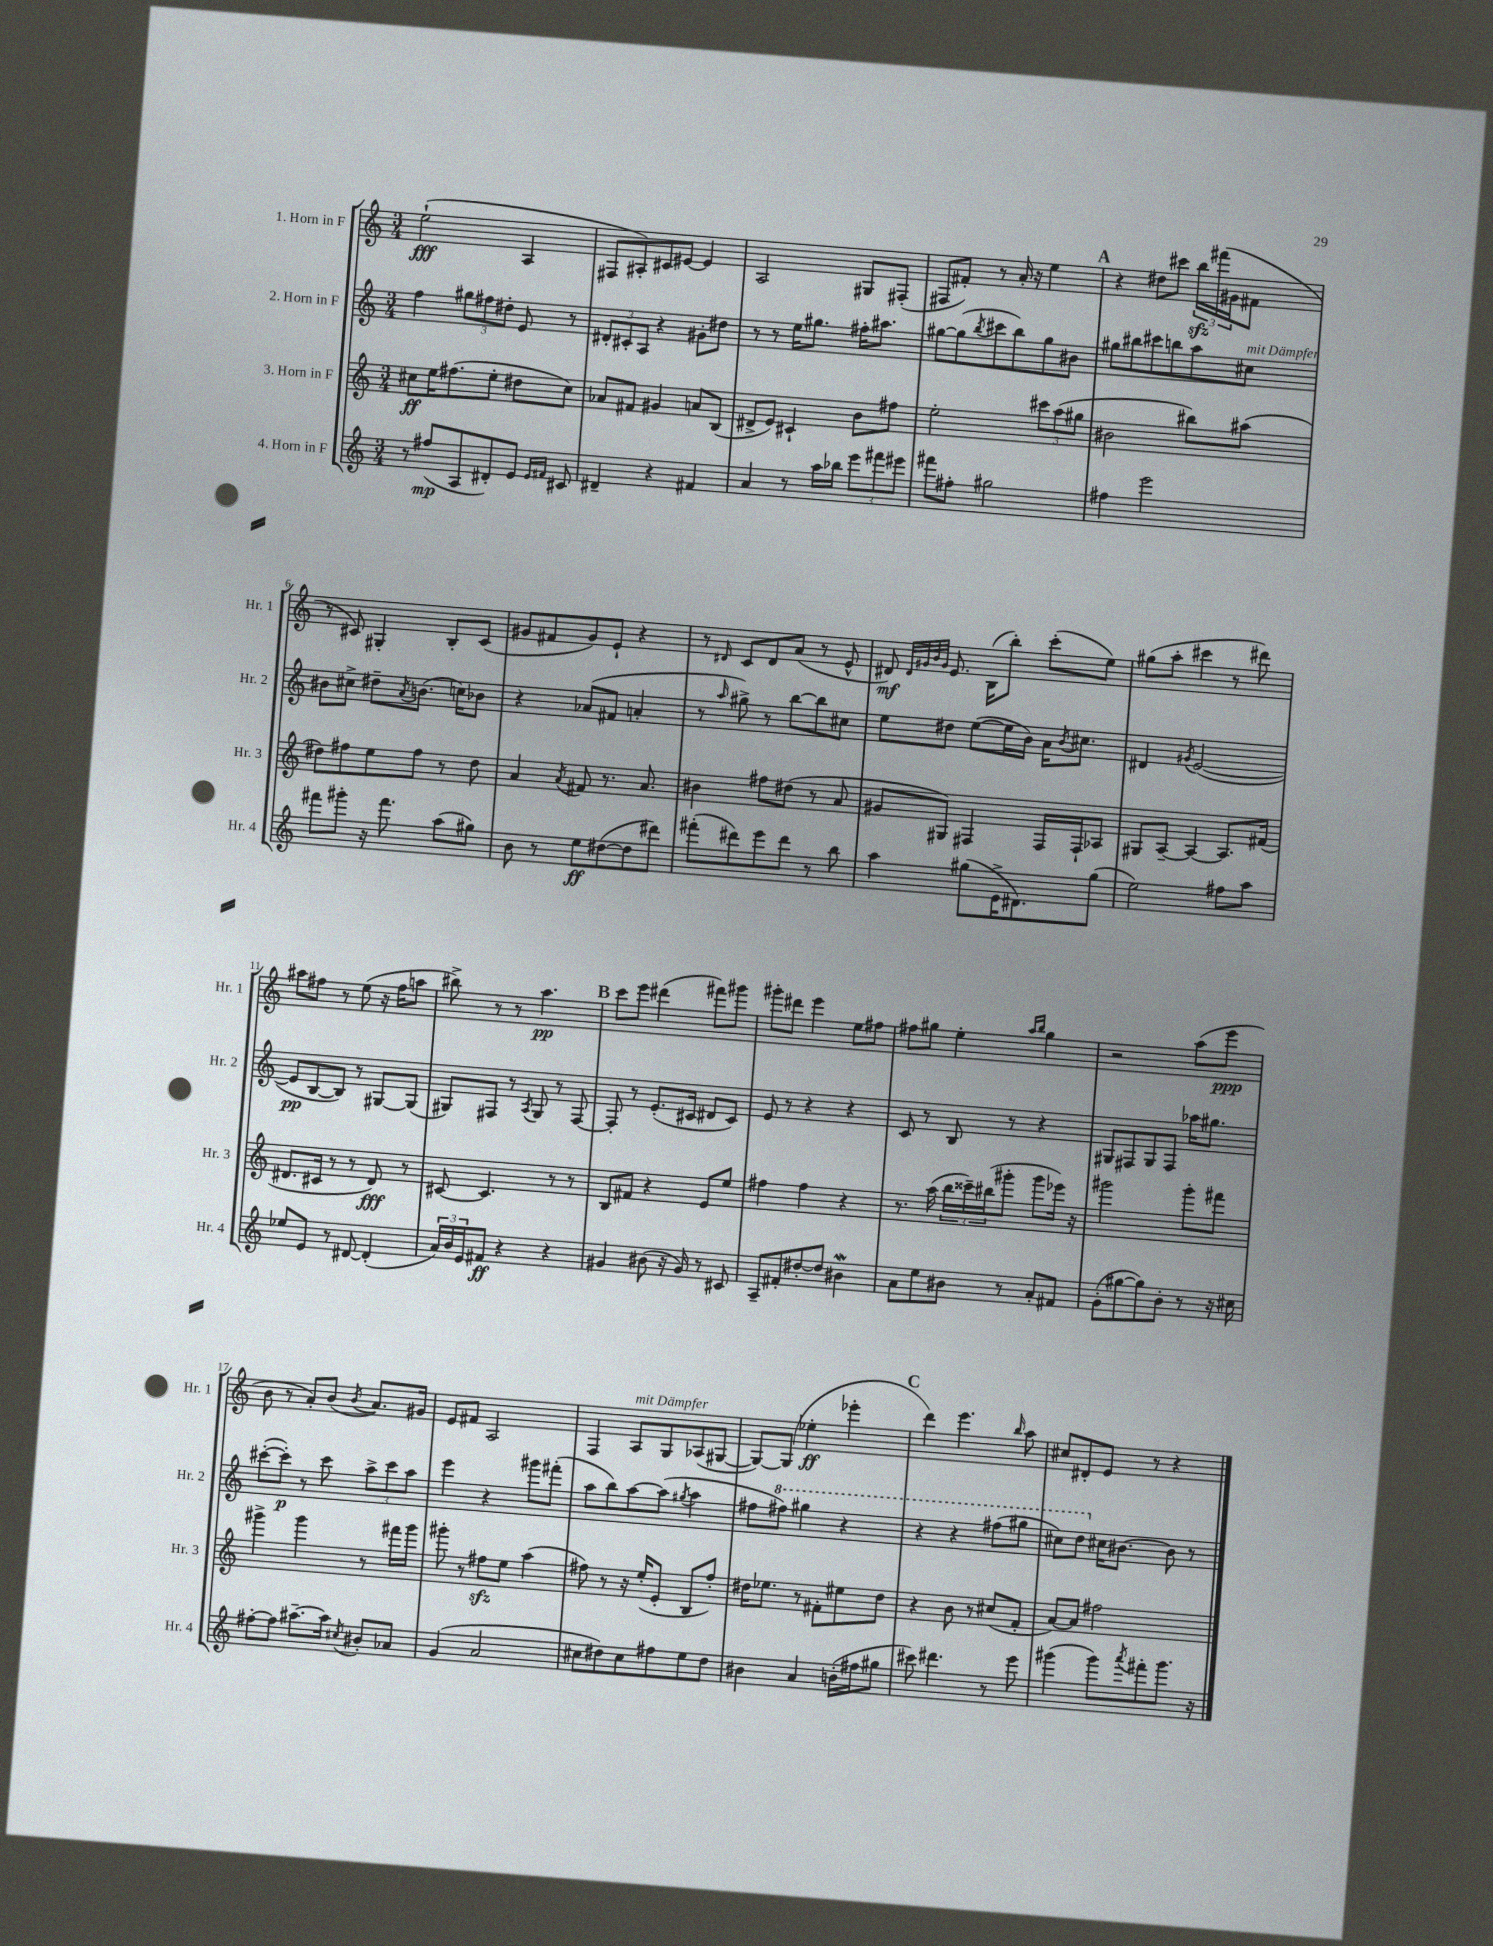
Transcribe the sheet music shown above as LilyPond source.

<<
\new StaffGroup <<
\new Staff = "s0" \with { instrumentName = "1. Horn in F" shortInstrumentName = "Hr. 1" } {
    \clef treble \key c \major \numericTimeSignature \time 3/4
    e''2-!\fff( a4 |
    fis8 ais8-.) cis'8 eis'8~ eis'4 |
    a2 gis8 fis8-.( |
    fis8 fis'8-.) r8 a'16-. r16 e''4 |
    \mark \markup { \bold "A" } r4 dis''8 cis'''8 \tuplet 3/2 { b''16\sfz fis'''16( gis'16 } fis'8 |
    r8 cis'8) gis4-. b8-. cis'8( |
    gis'8 fis'8 gis'8) e'8-! r4 |
    r8 \grace { dis'16 } c'8 dis'8 a'8( r8 e'8-^ |
    dis'8\mf) \grace { dis'32 gis'32 b'32 gis'32 } e'8. b16( b''8-.) c'''8-.( e''8) |
    gis''8( a''8-. cis'''4 r8 dis'''8) |
    ais''8 fis''8 r8 e''8( r16 fis''16 a''8 |
    bis''8->) r8 r8 a''4.\pp |
    \mark \markup { \bold "B" } c'''8 e'''8 dis'''4( fis'''8) gis'''8 |
    gis'''8-. dis'''8 e'''4 e''8 fis''8 |
    fis''8 gis''8 e''4-. \grace { a''16 b''16 } gis''4 |
    r2 a''8( e'''8\ppp |
    b'8 r8 a'8-.) b'8( \acciaccatura { b'8 } a'8.) gis'16 |
    e'8 fis'8 a2 |
    f4 a8^\markup { \italic "mit Dämpfer" } g8 aes8( gis8~ |
    gis8~) gis8( ees''4-.\ff ees'''4-. |
    \mark \markup { \bold "C" } d'''4) e'''4. \grace { b''16 } a''8 |
    cis''8 dis'8-. e'8 r8 r4 \bar "|." |
}
\new Staff = "s1" \with { instrumentName = "2. Horn in F" shortInstrumentName = "Hr. 2" } {
    \clef treble \key c \major \numericTimeSignature \time 3/4
    f''4 \tuplet 3/2 { gis''8 fis''8 dis''8-. } e'8 r8 |
    \tuplet 3/2 { dis'8-. cis'8-. a8 } r4 gis'8-. dis''8 |
    r8 r8 e''16 gis''8. fis''16-. ais''8. |
    gis''8~ gis''8( \acciaccatura { b''8 } cis'''8 b''8) gis''8 bis'8 |
    \mark \markup { \bold "A" } gis''8 bis''8 cis'''8 b''8 a''8 cis''8^\markup { \italic "mit Dämpfer" } |
    bis'8 cis''8-> dis''8-- \acciaccatura { a'8 } b'8.( c''16) bes'8 |
    r4 aes'8( fis'8 a'4-. |
    r8 \grace { a''16 } gis''8->) r8 b''8~ b''8 cis''8 |
    e''8 dis''8 e''8~( e''16 b'16) a'16 \acciaccatura { b'8 } cis''8. |
    dis'4 \acciaccatura { gis'8 } e'2~( |
    e'8\pp b8~ b8) r8 gis8~ gis8( |
    gis8) fis8 r8 \acciaccatura { a8 } gis8 r8 fis8~ |
    \mark \markup { \bold "B" } fis8-. r8 e'8.-.( cis'16 dis'8 cis'8) |
    e'8 r8 r4 r4 |
    c'8 r8 b8 r8 r4 |
    gis8 fis8 gis8 fis8 aes''16 gis''8. |
    cis'''8~-.( cis'''8-.\p) r8 cis'''8 \tuplet 3/2 { a''8-> cis'''8 a''8 } |
    e'''4 r4 gis'''8 fis'''8-.( |
    a''8 b''8) a''8~ a''8( \acciaccatura { gis''8 } a''4 |
    fis''8 \ottava #1 fis'''8) gis'''4 r4 |
    \mark \markup { \bold "C" } r4 r4 fis'''8( gis'''8 |
    cis'''8) d'''8 \ottava #0 cis''16 bis'8.~ bis'8 r8 \bar "|." |
}
\new Staff = "s2" \with { instrumentName = "3. Horn in F" shortInstrumentName = "Hr. 3" } {
    \clef treble \key c \major \numericTimeSignature \time 3/4
    cis''8\ff e''16 fis''8.( e''8-. dis''8 cis''8) |
    aes'8 fis'8 gis'4 a'8 b8( |
    dis'8-> e'8) cis'4-! b'8 fis''8 |
    e''2-. \tuplet 3/2 { cis'''8 a''8( gis''8 } |
    \mark \markup { \bold "A" } bis'2 bis''8) ais''8( |
    dis''8) fis''8 e''8 fis''8 r8 dis''8 |
    a'4 \acciaccatura { a'8 } fis'8 r8. a'8. |
    bis'4 fis''8 dis''8( r8 a'8 |
    gis'8 gis8) fis4 fis16 fis16-! aes8 |
    gis8 a8~-- a4~ a8. fis'16( |
    dis'8. cis'16 r8 r8 dis'8\fff) r8 |
    cis'8~ cis'4. r8 r8 |
    \mark \markup { \bold "B" } b8 fis'8 r4 e'8 e''8 |
    fis''4 fis''4 r4 |
    r8. a''16( \tuplet 3/2 { b''16 cisis'''16--) bis''16( } gis'''8-. gis'''8 ees'''16) r16 |
    gis'''2 gis'''8-. fis'''8 |
    gis'''4-> gis'''4 r8 fis'''16 gis'''16 |
    gis'''8-. r8 fis''8\sfz e''8 a''4( |
    fis''8) r8 r16 e''16-.( e'8-. b8 fis''8-.) |
    dis''16 ees''8. r8 fis'8-. eis''8 dis''8 |
    \mark \markup { \bold "C" } r4 b'8 r8 cis''8( f'8-. |
    a'8~) a'8 fis''2 \bar "|." |
}
\new Staff = "s3" \with { instrumentName = "4. Horn in F" shortInstrumentName = "Hr. 4" } {
    \clef treble \key c \major \numericTimeSignature \time 3/4
    r8 fis''8\mp( a8 dis'8-.) e'8 \grace { e'16 fis'16 } cis'8 |
    dis'4-- r4 fis'4 |
    a'4 r8 a''16 bes''16 \tuplet 3/2 { e'''8 fis'''8 eis'''8 } |
    fis'''8 fis''8-. gis''2 |
    \mark \markup { \bold "A" } fis''4 e'''2 |
    fis'''8 gis'''8-. r16 fis'''8. a''8( gis''8) |
    b'8 r8 e''8\ff dis''8~( dis''8 dis'''8) |
    fis'''8-.( dis'''8) e'''8 dis'''8 r8 b''8 |
    a''4 gis''8( e'16-> dis'8.) gis''8( |
    e''2) fis''8 a''8 |
    ees''8 e'8 r8 dis'8~ dis'4-.( |
    \tuplet 3/2 { a'16) b'16 e'16 } fis'8\ff r4 r4 |
    \mark \markup { \bold "B" } gis'4 bis'8( r16 gis'16) r8 cis'8 |
    a8-- fis'8-. dis''8~-. dis''8 bis'4\mordent |
    a'8 e''8 bis'8 r8 a'8-. fis'8 |
    g'8-.( gis''8~ gis''8) b'8-. r8 r16 cis''16 |
    fis''8~-. fis''8 ais''8.~-- ais''16 \acciaccatura { cis''8 } bis'8-. aes'8 |
    g'4( a'2 |
    cis''8 dis''8) cis''8 fis''8 e''8 dis''8 |
    bis'4 a'4 b'16-.( fis''16 gis''8 |
    \mark \markup { \bold "C" } cis'''8) dis'''4. r8 e'''8 |
    gis'''4( gis'''8) \acciaccatura { a'''8 } fis'''8-. gis'''8. r16 \bar "|." |
}
>>
>>
